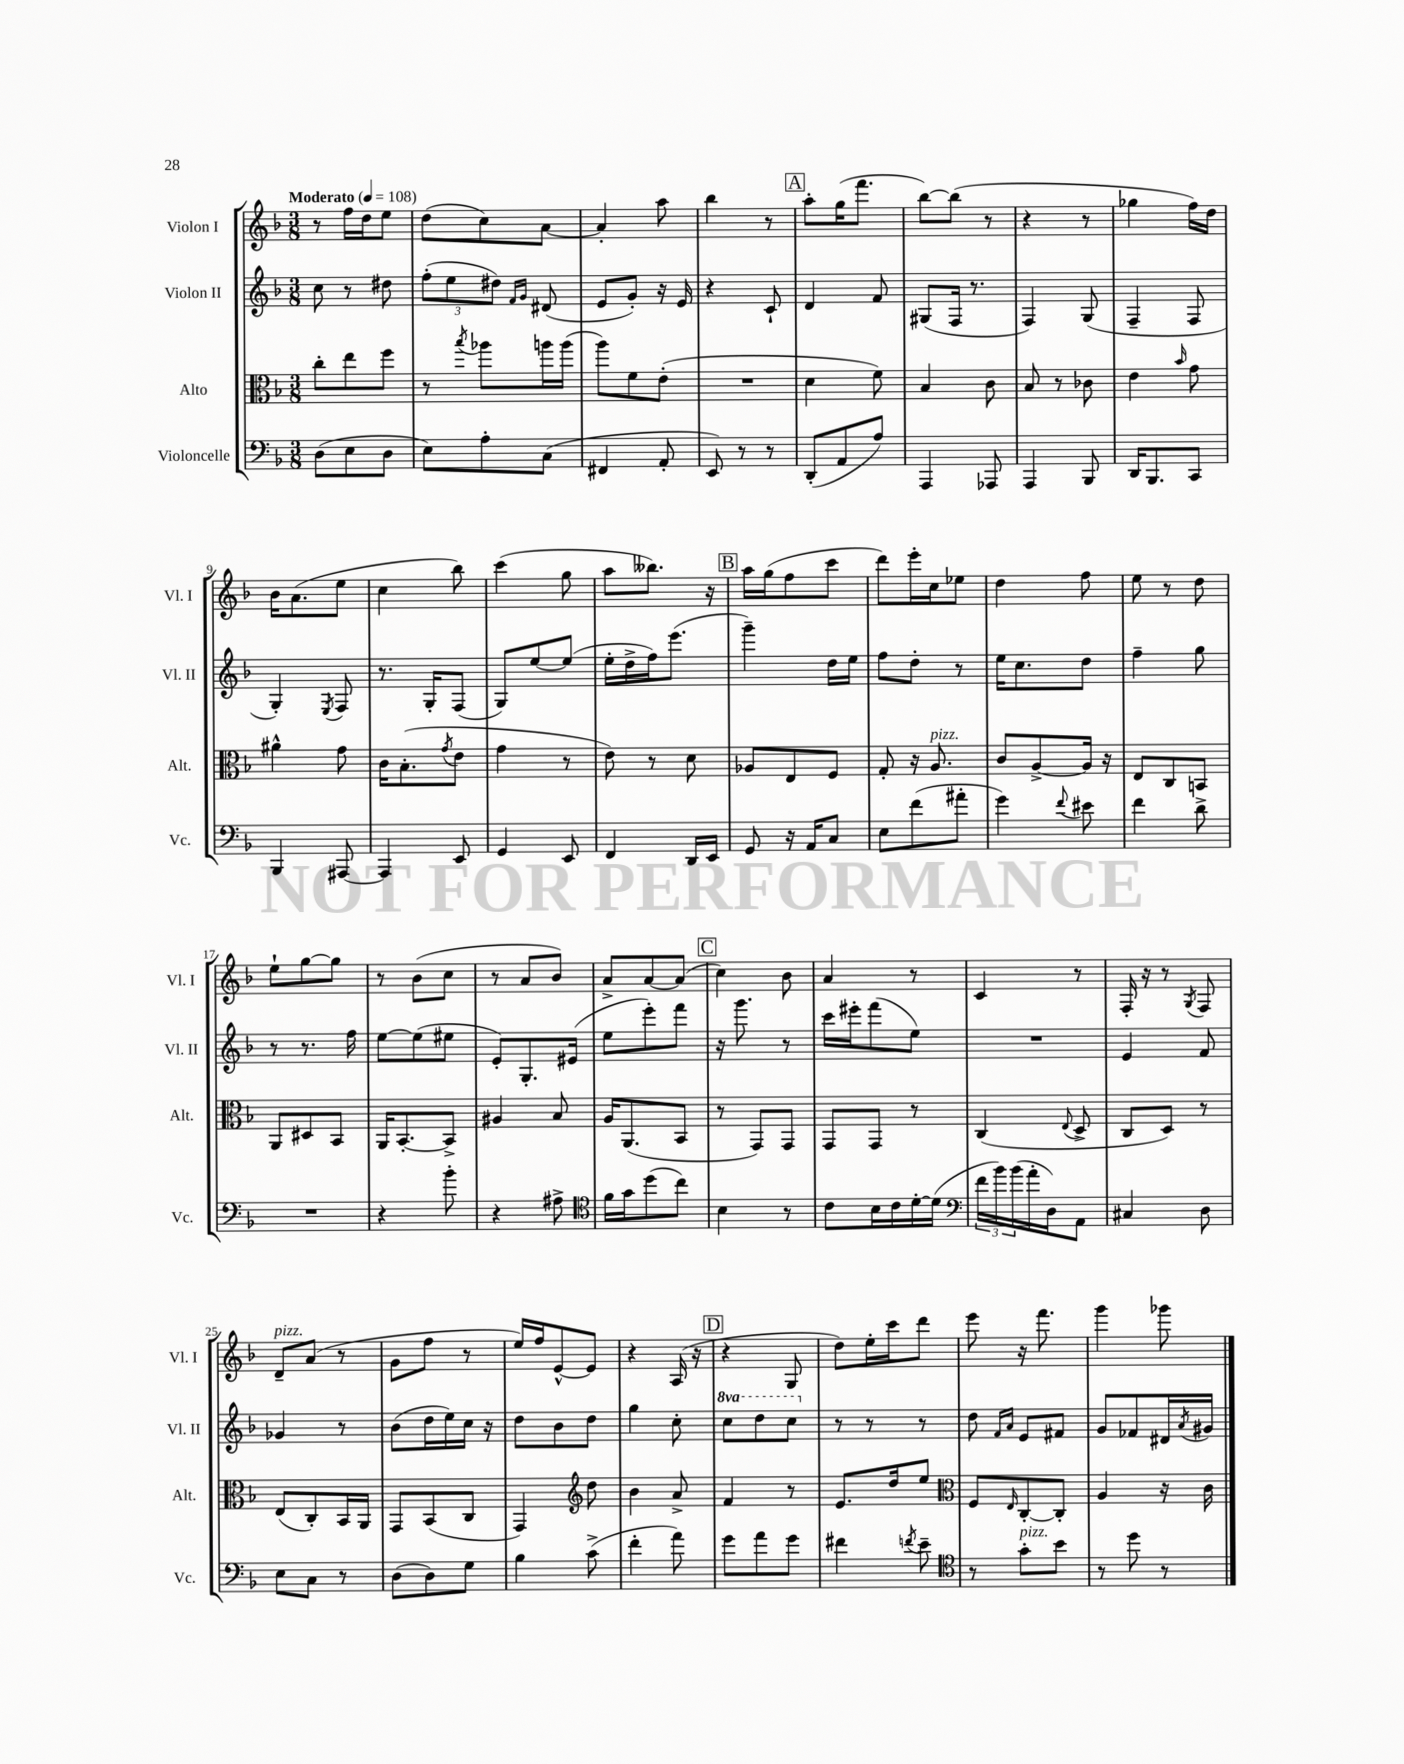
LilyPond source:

<<
\new StaffGroup <<
\new Staff = "s0" \with { instrumentName = "Violon I" shortInstrumentName = "Vl. I" } {
    \clef treble \key f \major \numericTimeSignature \time 3/8 \tempo "Moderato" 4 = 108
    r8 f''16 d''16 e''8 |
    d''8( c''8) a'8~ |
    a'4-. a''8 |
    bes''4 r8 |
    \mark \markup { \box "A" } a''8-. g''16( f'''8. |
    bes''8~) bes''8( r8 |
    r4 r8 |
    ges''4 f''16) d''16 |
    bes'16 a'8.( e''8 |
    c''4 bes''8) |
    c'''4( g''8 |
    a''8 beses''8.) r16 |
    \mark \markup { \box "B" } a''16 g''16( f''8 c'''8 |
    d'''8) e'''16-. c''16 ees''8 |
    d''4 f''8 |
    e''8 r8 d''8 |
    e''8-! g''8~ g''8 |
    r8 bes'8( c''8 |
    r8 a'8 bes'8) |
    a'8-> a'8~ a'8( |
    \mark \markup { \box "C" } c''4) bes'8 |
    a'4 r8 |
    c'4 r8 |
    f16-. r16 r8 \acciaccatura { g8 } f8 |
    d'8--^\markup { \italic "pizz." } a'8( r8 |
    g'8 f''8 r8 |
    e''16) f''16 e'8~-^ e'8 |
    r4 a16( r16 |
    \mark \markup { \box "D" } r4 g8 |
    d''8) e''16-. c'''16 d'''8 |
    e'''8 r16 f'''8. |
    g'''4 ges'''8 \bar "|." |
}
\new Staff = "s1" \with { instrumentName = "Violon II" shortInstrumentName = "Vl. II" } {
    \clef treble \key f \major \numericTimeSignature \time 3/8 \set Staff.ottavationMarkups = #ottavation-simple-ordinals
    c''8 r8 dis''8 |
    \tuplet 3/2 { f''8-.( e''8 dis''8) } \grace { f'16 g'16 } dis'8( |
    e'8 g'8-.) r16 e'16 |
    r4 c'8-! |
    \mark \markup { \box "A" } d'4 f'8 |
    gis8( f16 r8. |
    f4) g8( |
    f4-- f8 |
    g4-.) \acciaccatura { e8 } f8 |
    r8. g16-. f8( |
    g8) e''8~ e''8( |
    e''16-. d''16-> f''16) e'''8.( |
    \mark \markup { \box "B" } g'''4--) d''16 e''16 |
    f''8 d''8-. r8 |
    e''16 c''8. d''8 |
    f''4-- g''8 |
    r8 r8. f''16 |
    e''8~ e''8( eis''8 |
    e'8-.) g8.-. eis'16( |
    e''8 e'''8-.) f'''8 |
    \mark \markup { \box "C" } r16 g'''8. r8 |
    c'''16 eis'''16-. f'''8( e''8) |
    R4. |
    e'4 f'8 |
    ges'4 r8 |
    bes'8( d''16 e''16) c''16 r16 |
    d''8 bes'8 d''8 |
    g''4 c''8-. |
    \mark \markup { \box "D" } \ottava #1 c'''8 d'''8 c'''8 \ottava #0 |
    r8 r8 r8 |
    d''8 \grace { f'16 a'16 } e'8 fis'8 |
    g'8 fes'8 dis'16 \acciaccatura { a'8 } gis'16 \bar "|." |
}
\new Staff = "s2" \with { instrumentName = "Alto" shortInstrumentName = "Alt." } {
    \clef alto \key f \major \numericTimeSignature \time 3/8
    c''8-. e''8 f''8 |
    r8 \acciaccatura { bes''8 } aes''8 a''16 a''16( |
    a''8) f'8 e'8-.( |
    R4. |
    \mark \markup { \box "A" } d'4 f'8) |
    bes4 c'8 |
    bes8 r8 ces'8 |
    e'4 \grace { bes'16 } g'8 |
    ais'4-^ g'8 |
    c'16 bes8.-.( \acciaccatura { g'8 } e'8 |
    g'4 r8 |
    e'8) r8 d'8 |
    \mark \markup { \box "B" } aes8 e8 f8 |
    g8-. r16 a8.^\markup { \italic "pizz." } |
    c'8 a8~-> a16 r16 |
    e8 c8 b,8 |
    a,8 dis8 bes,8 |
    a,16 bes,8.~-. bes,8-> |
    ais4 bes8 |
    a16 a,8.( bes,8 |
    \mark \markup { \box "C" } r8 g,8) g,8 |
    g,8 g,8 r8 |
    c4( \appoggiatura { e8 } d8-> |
    c8 d8) r8 |
    e8( c8-.) bes,16 a,16 |
    g,8 bes,8( c8 |
    g,4) \clef treble d''8 |
    bes'4 a'8-> |
    \mark \markup { \box "D" } f'4 r8 |
    e'8. d''16 e''8 |
    \clef alto f8 \grace { e16 } c8~-. c8-. |
    a4 r16 c'16 \bar "|." |
}
\new Staff = "s3" \with { instrumentName = "Violoncelle" shortInstrumentName = "Vc." } {
    \clef bass \key f \major \numericTimeSignature \time 3/8
    d8( e8 d8 |
    e8) a8-. c8( |
    fis,4 a,8-. |
    e,8) r8 r8 |
    \mark \markup { \box "A" } d,8-.( a,8 a8) |
    a,,4 aes,,8 |
    a,,4 bes,,8 |
    d,16 bes,,8. c,8 |
    bes,,4 ais,,8~ |
    ais,,4 e,8 |
    g,4 e,8 |
    f,4 d,16 e,16 |
    \mark \markup { \box "B" } g,8 r16 a,16 c8 |
    e8 f'8( ais'8-. |
    g'4) \appoggiatura { f'8 } eis'8 |
    f'4 d'8-> |
    R4. |
    r4 bes'8-. |
    r4 ais8-> |
    \clef tenor f'16 g'16 d''8( c''8) |
    \mark \markup { \box "C" } bes4 r8 |
    c'8 bes16 c'16 d'16~-. d'16( |
    \clef bass \tuplet 3/2 { f'16 bes'16) bes'16( } a'16-. d16) a,8 |
    cis4 d8 |
    e8 c8 r8 |
    d8( d8) g8 |
    bes4 c'8->( |
    f'4-. a'8) |
    \mark \markup { \box "D" } g'8 a'8 g'8 |
    fis'4 \acciaccatura { f'8 } e'8-- |
    \clef tenor r8 g'8-.^\markup { \italic "pizz." } bes'8 |
    r8 d''8 r8 \bar "|." |
}
>>
>>
